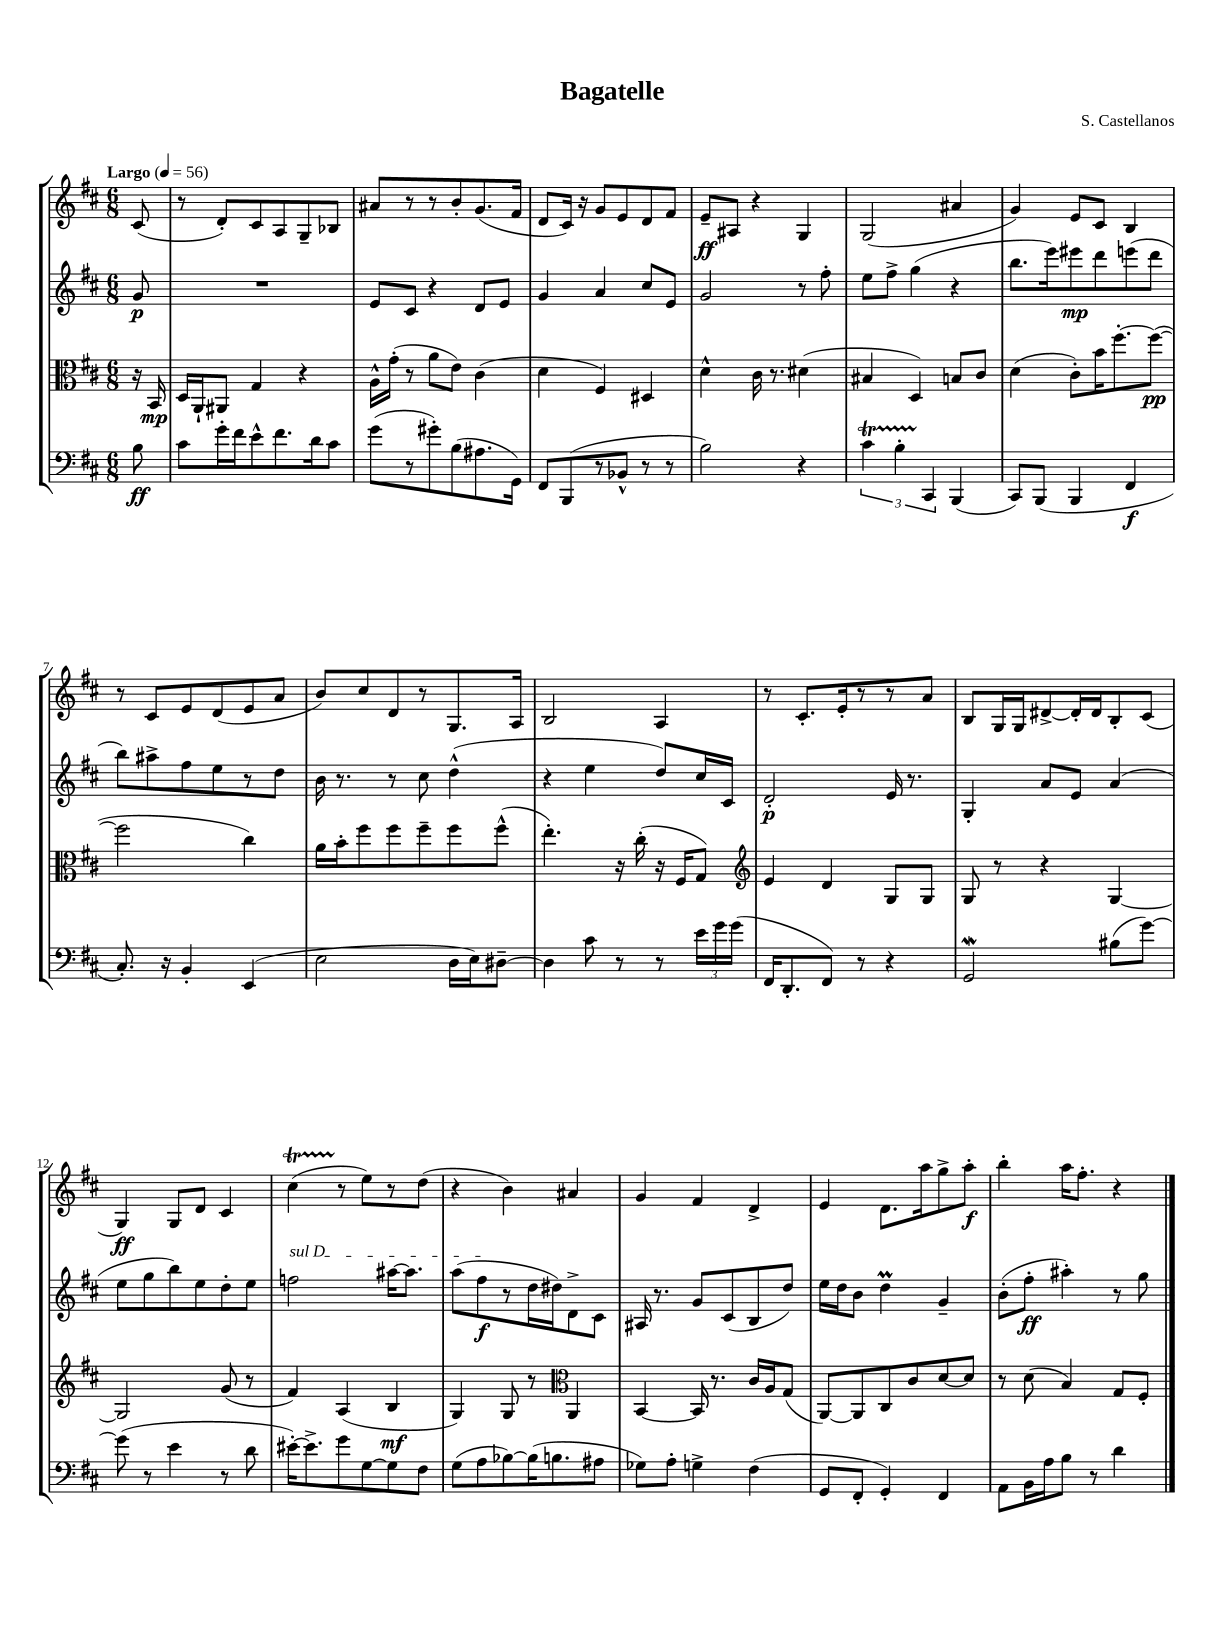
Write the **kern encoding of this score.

**kern	**dynam	**kern	**dynam	**kern	**dynam	**kern	**dynam
*part4	*part4	*part3	*part3	*part2	*part2	*part1	*part1
*staff4	*staff4	*staff3	*staff3	*staff2	*staff2	*staff1	*staff1
*clefF4	*	*clefC3	*	*clefG2	*	*clefG2	*
*k[f#c#]	*	*k[f#c#]	*	*k[f#c#]	*	*k[f#c#]	*
*M6/8	*	*M6/8	*	*M6/8	*	*M6/8	*
*MM56	*	*MM56	*	*MM56	*	*MM56	*
=	=	=	=	=	=	=	=
!	!	!	!	!	!	!LO:TX:a:B:t=Largo	!
8B\	ff	16r	.	8g/	p	(8c#/	.
.	.	16BB/	mp	.	.	.	.
=1	=1	=1	=1	=1	=1	=1	=1
8c#\L	.	16D/LL	.	2.r	.	8r	.
.	.	16AA`/J	.	.	.	.	.
16g'\L	.	8AA#X/J	.	.	.	8d'/L)	.
16f#\J	.	.	.	.	.	.	.
8e^^\	.	4G/	.	.	.	8c#/	.
8.f#\	.	.	.	.	.	8A/	.
.	.	4r	.	.	.	8G~/	.
16d\k	.	.	.	.	.	.	.
8c#\J	.	.	.	.	.	8B-X/J	.
=2	=2	=2	=2	=2	=2	=2	=2
(8g\L	.	16A^^\LL	.	8e/L	.	8a#X/L	.
.	.	(16g'\JJ	.	.	.	.	.
8r	.	8r	.	8c#/J	.	8r	.
8g#X'\)	.	8a\L	.	4r	.	8r	.
(8B\	.	8e\J)	.	.	.	8b'/	.
8.A#X\	.	(4c#\	.	8d/L	.	(8.g/	.
.	.	.	.	8e/J	.	.	.
16GG\Jk)	.	.	.	.	.	16f#/Jk	.
=3	=3	=3	=3	=3	=3	=3	=3
8FF#/L	.	4d\	.	4g/	.	8d/L	.
(8BBB/	.	.	.	.	.	16c#/Jk)	.
.	.	.	.	.	.	16r	.
8r	.	4F#/)	.	4a/	.	8g/L	.
8BB-X^^/J	.	.	.	.	.	8e/	.
8r	.	4D#X/	.	8cc#/L	.	8d/	.
8r	.	.	.	8e/J	.	8f#/J	.
=4	=4	=4	=4	=4	=4	=4	=4
2B\)	.	4d^^\	.	2g/	.	8e~/L	ff
.	.	.	.	.	.	8A#X/J	.
.	.	16c#\	.	.	.	4r	.
.	.	8.r	.	.	.	.	.
4r	.	(4d#X\	.	8r	.	4G/	.
.	.	.	.	8ff#'\	.	.	.
=5	=5	=5	=5	=5	=5	=5	=5
6c#t\	.	4B#X/	.	8ee\L	.	(2G/	.
.	.	.	.	8ff#^\J	.	.	.
6BTTT'\	.	.	.	.	.	.	.
.	.	4D/)	.	(4gg\	.	.	.
6CC#/	.	.	.	.	.	.	.
(4BBB/	.	8Bn/L	.	4r	.	4a#X/	.
.	.	8c#/J	.	.	.	.	.
=6	=6	=6	=6	=6	=6	=6	=6
8CC#/L)	.	(4d\	.	8.bb\L	.	4g/)	.
(8BBB/J	.	.	.	.	.	.	.
.	.	.	.	16eee\k)	.	.	.
4BBB/	.	8c#'\L)	.	8eee#X\	mp	8e/L	.
.	.	16b\K	.	8ddd\	.	8c#/J	.
.	.	[8.ff#'\	.	.	.	.	.
4FF#/	f	.	.	(8eeen\	.	4B/	.
.	.	(8ff#\J_	pp	8ddd\J	.	.	.
!!LO:LB:g=z
=7	=7	=7	=7	=7	=7	=7	=7
8.C#'/)	.	2ff#\]	.	8bb\L)	.	8r	.
.	.	.	.	8aa#X^\	.	8c#/L	.
16r	.	.	.	.	.	.	.
4BB'/	.	.	.	8ff#\	.	8e/	.
.	.	.	.	8ee\	.	(8d/	.
(4EE/	.	4cc#\)	.	8r	.	8e/	.
.	.	.	.	8dd\J	.	8a/J	.
=8	=8	=8	=8	=8	=8	=8	=8
2E\	.	16a\LL	.	16b\	.	8b/L)	.
.	.	16b'\J	.	8.r	.	.	.
.	.	8ff#\	.	.	.	8cc#/	.
.	.	8ff#\	.	8r	.	8d/	.
.	.	8ff#~\	.	8cc#\	.	8r	.
16D\LL	.	8ff#\	.	(4dd^^\	.	8.G/	.
16E\J)	.	.	.	.	.	.	.
[8D#X~\J	.	(8ff#^^\J	.	.	.	.	.
.	.	.	.	.	.	16A/Jk	.
=9	=9	=9	=9	=9	=9	=9	=9
4D#\]	.	4.ee'\)	.	4r	.	2B/	.
8c#\	.	.	.	4ee\	.	.	.
8r	.	16r	.	.	.	.	.
.	.	(16cc#'\	.	.	.	.	.
8r	.	16r	.	8dd/L)	.	4A/	.
.	.	16F#/KL	.	.	.	.	.
24e\LL	.	8G/J)	.	16cc#/L	.	.	.
24g\	.	.	.	.	.	.	.
.	.	.	.	16c#/JJ	.	.	.
(24g\JJ	.	.	.	.	.	.	.
=10	=10	=10	=10	=10	=10	=10	=10
*	*	*clefG2	*	*	*	*	*
16FF#/KL	.	4e/	.	2d'/	p	8r	.
8.DD'/	.	.	.	.	.	.	.
.	.	.	.	.	.	8.c#'/L	.
8FF#/J)	.	4d/	.	.	.	.	.
.	.	.	.	.	.	16e'/k	.
8r	.	.	.	.	.	8r	.
4r	.	8G/L	.	16e/	.	8r	.
.	.	.	.	8.r	.	.	.
.	.	8G/J	.	.	.	8a/J	.
=11	=11	=11	=11	=11	=11	=11	=11
2GGw/	.	8G/	.	4G'/	.	8B/L	.
.	.	8r	.	.	.	16G/L	.
.	.	.	.	.	.	16G/J	.
.	.	4r	.	8a/L	.	[8d#X^/	.
.	.	.	.	8e/J	.	16d#'/L]	.
.	.	.	.	.	.	16d#/J	.
(8B#X\L	.	[4G/	.	(4a/	.	8B'/	.
[8g\J)	.	.	.	.	.	(8c#/J	.
!!LO:LB:g=z
=12	=12	=12	=12	=12	=12	=12	=12
(8g\]	.	2G/]	.	8ee\L	.	4G/)	ff
8r	.	.	.	8gg\	.	.	.
4e\	.	.	.	8bb\)	.	8G/L	.
.	.	.	.	8ee\	.	8d/J	.
8r	.	(8g/	.	8dd'\	.	4c#/	.
8d\	.	8r	.	8ee\J	.	.	.
=13	=13	=13	=13	=13	=13	=13	=13
!	!	!	!	!LO:TX:a:i:t=sul D	!	!	!
[16e#X'\KL)	.	4f#/)	.	2ffn\	.	(4cc#t\	.
8.e#^\]	.	.	.	.	.	.	.
8g\	.	(4A/	.	.	.	8r	.
[8G\	.	.	.	.	.	8ee\L)	.
8G\]	.	4B/	mf	[16aa#X\KL	.	8r	.
.	.	.	.	8.aa#\J]	.	.	.
8F#\J	.	.	.	.	.	(8dd\J	.
=14	=14	=14	=14	=14	=14	=14	=14
(8G\L	.	4G/)	.	(8aa\L	.	4r	.
8A\	.	.	.	8ff#\	f	.	.
[8B-X\)	.	8G/	.	8r	.	4b\)	.
(16B-\K]	.	8r	.	16dd\L	.	.	.
8.Bn\	.	.	.	16dd#X\J)	.	.	.
*	*	*clefC3	*	*	*	*	*
.	.	4AA/	.	8d^\	.	4a#X/	.
8A#X\J	.	.	.	8c#\J	.	.	.
=15	=15	=15	=15	=15	=15	=15	=15
8G-X\L)	.	[4BB/	.	16A#X/	.	4g/	.
.	.	.	.	8.r	.	.	.
8A'\J	.	.	.	.	.	.	.
4Gn^\	.	16BB/]	.	8g/L	.	4f#/	.
.	.	8.r	.	.	.	.	.
.	.	.	.	(8c#/	.	.	.
(4F#\	.	16c#/LL	.	8B/	.	4d^/	.
.	.	16A/J	.	.	.	.	.
.	.	(8G/J	.	8dd/J)	.	.	.
=16	=16	=16	=16	=16	=16	=16	=16
8GG/L	.	[8AA/L)	.	16ee\LL	.	4e/	.
.	.	.	.	16dd\J	.	.	.
8FF#'/J	.	8AA/]	.	8b\J	.	.	.
4GG'/)	.	8C#/	.	4ddM\	.	8.d\L	.
.	.	8c#/	.	.	.	.	.
.	.	.	.	.	.	16aa\k	.
4FF#/	.	[8d/	.	4g~/	.	8gg^\	.
.	.	8d/J]	.	.	.	8aa'\J	f
=17	=17	=17	=17	=17	=17	=17	=17
8AA\L	.	8r	.	(8b'\L	.	4bb'\	.
16BB\L	.	(8d\	.	8ff#'\J	ff	.	.
16A\J	.	.	.	.	.	.	.
8B\J	.	4B/)	.	4aa#X'\)	.	16aa\KL	.
.	.	.	.	.	.	8.ff#'\J	.
8r	.	.	.	.	.	.	.
4d\	.	8G/L	.	8r	.	4r	.
.	.	8F#'/J	.	8gg\	.	.	.
==	==	==	==	==	==	==	==
*-	*-	*-	*-	*-	*-	*-	*-
